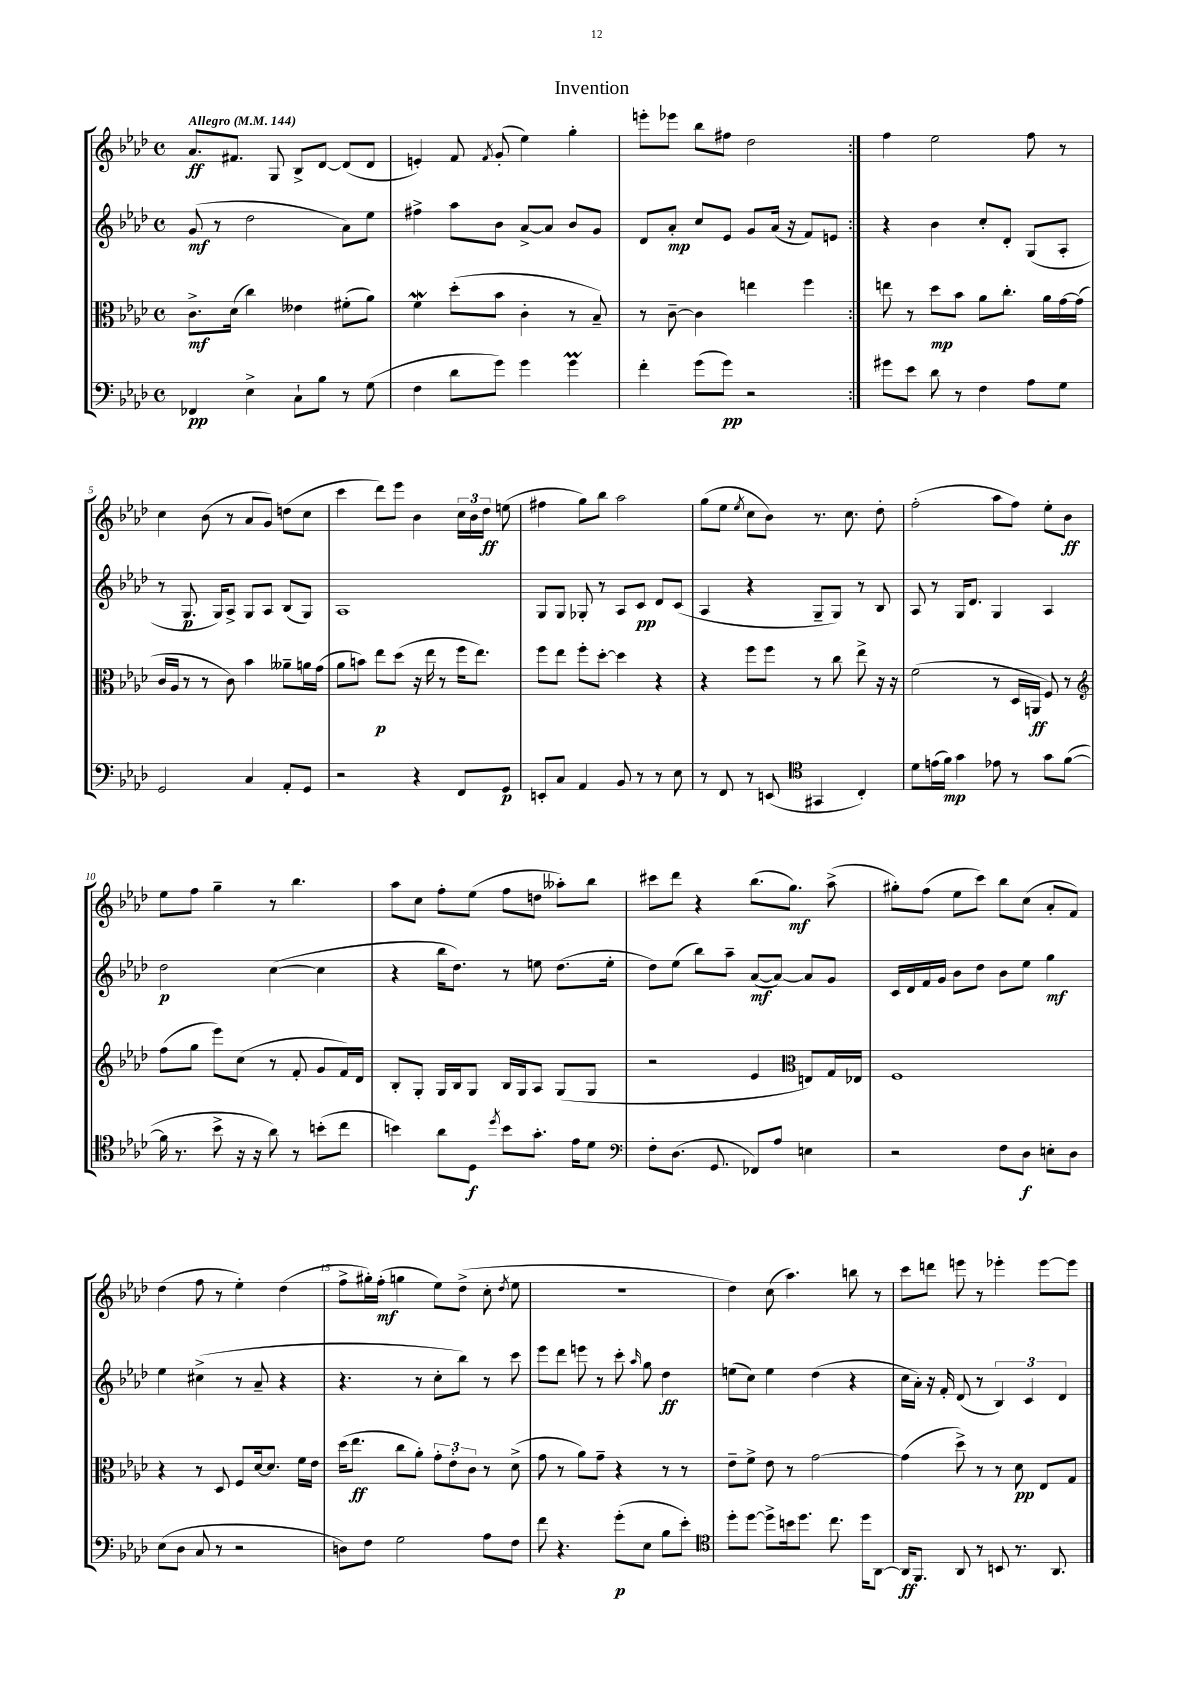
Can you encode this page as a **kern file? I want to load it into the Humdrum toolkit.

**kern	**dynam	**kern	**dynam	**kern	**dynam	**kern	**dynam
*part4	*part4	*part3	*part3	*part2	*part2	*part1	*part1
*staff4	*staff4	*staff3	*staff3	*staff2	*staff2	*staff1	*staff1
*clefF4	*	*clefC3	*	*clefG2	*	*clefG2	*
*k[b-e-a-d-]	*	*k[b-e-a-d-]	*	*k[b-e-a-d-]	*	*k[b-e-a-d-]	*
*M4/4	*	*M4/4	*	*M4/4	*	*M4/4	*
*met(c)	*	*met(c)	*	*met(c)	*	*met(c)	*
*MM144	*	*MM144	*	*MM144	*	*MM144	*
=1	=1	=1	=1	=1	=1	=1	=1
!	!	!	!	!	!	!LO:TX:a:B:t=Allegro	!
4FF-X/	pp	8.c^\L	mf	(8g/	mf	8.a-/L	ff
.	.	.	.	8r	.	.	.
.	.	(16d-\Jk	.	.	.	8.f#X/J	.
4E-^\	.	4cc\)	.	2dd-\	.	.	.
.	.	.	.	.	.	8G/	.
8C`\L	.	4e--X\	.	.	.	8B-^/L	.
8B-\J	.	.	.	.	.	[8d-/J	.
8r	.	(8f#X'\L	.	8a-\L)	.	(8d-/L]	.
(8G\	.	8a-\J)	.	8ee-\J	.	8d-/J	.
=2	=2	=2	=2	=2	=2	=2	=2
4F\	.	4fW\	.	4ff#X^\	.	4en'/)	.
8d-\L	.	(8dd-'\L	.	8aa-\L	.	8f/	.
.	.	.	.	.	.	8qf/	.
8g\J)	.	8b-\J	.	8b-\J	.	(8g'/	.
4g\	.	4c'\	.	[8a-^/L	.	4ee-\)	.
.	.	.	.	8a-/J]	.	.	.
4gm\	.	8r	.	8b-/L	.	4gg'\	.
.	.	8B-~/)	.	8g/J	.	.	.
=3	=3	=3	=3	=3	=3	=3	=3
4f'\	.	8r	.	8d-/L	.	8eeen'\L	.
.	.	[8c~\	.	8a-'/J	mp	8eee-X\J	.
(8g\L	.	4c\]	.	8cc/L	.	8bb-\L	.
8g\J)	pp	.	.	8e-/J	.	8ff#X\J	.
2r	.	4een\	.	8g/L	.	2dd-\	.
.	.	.	.	(16a-/Jk	.	.	.
.	.	.	.	16r	.	.	.
.	.	4ff\	.	8f/L)	.	.	.
.	.	.	.	8en/J	.	.	.
=4:|!	=4:|!	=4:|!	=4:|!	=4:|!	=4:|!	=4:|!	=4:|!
8g#X\L	.	8een\	.	4r	.	4ff\	.
8e-\J	.	8r	.	.	.	.	.
8d-\	.	8dd-\L	mp	4b-\	.	2ee-\	.
8r	.	8b-\J	.	.	.	.	.
4F\	.	8a-\L	.	8cc'/L	.	.	.
.	.	8.cc'\J	.	8d-'/J	.	.	.
8A-\L	.	.	.	(8G/L	.	8ff\	.
.	.	16a-\LL	.	.	.	.	.
8G\J	.	[16g\	.	8A-'/J	.	8r	.
.	.	(16g\JJ]	.	.	.	.	.
!!LO:LB:g=z
=5	=5	=5	=5	=5	=5	=5	=5
2GG/	.	16c/LL	.	8r	.	4cc\	.
.	.	16A-/JJ	.	.	.	.	.
.	.	8r	.	8.G/	p	.	.
.	.	8r	.	.	.	(8b-\	.
.	.	.	.	16G/KL)	.	.	.
.	.	8c\)	.	8A-^/J	.	8r	.
4C/	.	4b-\	.	8G/L	.	8a-/L	.
.	.	.	.	8A-/J	.	8g/J)	.
8AA-'/L	.	8a--X~\L	.	(8B-/L	.	(8ddn\L	.
8GG/J	.	16an\L	.	8G/J)	.	8cc\J	.
.	.	(16g\JJ	.	.	.	.	.
=6	=6	=6	=6	=6	=6	=6	=6
2r	.	8a-\L	.	1A-	.	4ccc\	.
.	.	8bn\J)	.	.	.	.	.
.	.	8ee-\L	p	.	.	8ddd-\L)	.
.	.	(8dd-\J	.	.	.	8eee-\J	.
4r	.	16r	.	.	.	4b-\	.
.	.	16ee-\	.	.	.	.	.
.	.	8r	.	.	.	.	.
8FF/L	.	16ff\KL	.	.	.	24cc\LL	.
.	.	.	.	.	.	24b-\	.
.	.	8.ee-\J)	.	.	.	.	.
.	.	.	.	.	.	24dd-\JJ	ff
8GG/J	p	.	.	.	.	(8een\	.
=7	=7	=7	=7	=7	=7	=7	=7
8EEn'/L	.	8ff\L	.	8G/L	.	4ff#X\	.
8C/J	.	8ee-\J	.	8G/J	.	.	.
4AA-/	.	8ff'\L	.	8G-X'/	.	8gg\L)	.
.	.	[8dd-'\J	.	8r	.	8bb-\J	.
8BB-/	.	4dd-\]	.	8A-/L	.	2aa-\	.
8r	.	.	.	8c/J	pp	.	.
8r	.	4r	.	8d-/L	.	.	.
8E-\	.	.	.	(8c/J	.	.	.
=8	=8	=8	=8	=8	=8	=8	=8
8r	.	4r	.	4A-/	.	(8gg\L	.
8FF/	.	.	.	.	.	8ee-\J	.
.	.	.	.	.	.	8qee-/	.
8r	.	8ff\L	.	4r	.	8cc\L	.
(8EEn/	.	8ff\J	.	.	.	8b-\J)	.
*clefC4	*	*	*	*	*	*	*
4GG#X/	.	8r	.	8G~/L	.	8.r	.
.	.	8cc\	.	8G/J)	.	.	.
.	.	.	.	.	.	8.cc\	.
4C'/)	.	8ee-^\	.	8r	.	.	.
.	.	16r	.	8B-/	.	8dd-'\	.
.	.	16r	.	.	.	.	.
=9	=9	=9	=9	=9	=9	=9	=9
8d-\L	.	(2f\	.	8A-/	.	(2ff'\	.
(16en\L	.	.	.	8r	.	.	.
16f\JJ)	mp	.	.	.	.	.	.
4g\	.	.	.	16G/KL	.	.	.
.	.	.	.	8.d-/J	.	.	.
8e-X\	.	8r	.	4G/	.	8aa-\L	.
8r	.	16D-/LL	.	.	.	8ff\J)	.
.	.	16AAn/JJ	ff	.	.	.	.
8g\L	.	8F/)	.	4A-/	.	8ee-'\L	.
([8f\J	.	8r	.	.	.	8b-\J	ff
!!LO:LB:g=z
=10	=10	=10	=10	=10	=10	=10	=10
*	*	*clefG2	*	*	*	*	*
16f\]	.	(8ff\L	.	2dd-\	p	8ee-\L	.
8.r	.	.	.	.	.	.	.
.	.	8gg\J	.	.	.	8ff\J	.
8b-^\	.	8eee-\L)	.	.	.	4gg~\	.
16r	.	(8cc\J	.	.	.	.	.
16r	.	.	.	.	.	.	.
8a-\)	.	8r	.	([4cc\	.	8r	.
8r	.	8f'/	.	.	.	4.bb-\	.
(8bn'\L	.	8g/L	.	4cc\]	.	.	.
8cc\J	.	16f/L)	.	.	.	.	.
.	.	16d-/JJ	.	.	.	.	.
=11	=11	=11	=11	=11	=11	=11	=11
4bn\)	.	8B-'/L	.	4r	.	8aa-\L	.
.	.	8G'/J	.	.	.	8cc\J	.
8a-\L	.	16G/LL	.	16bb-\KL	.	8ff'\L	.
.	.	16B-/J	.	8.dd-\J)	.	.	.
8D-\J	f	8G/J	.	.	.	(8ee-\J	.
8qdd-/	.	.	.	.	.	.	.
8b\L	.	16B-/LL	.	8r	.	8ff\L	.
.	.	16G/J	.	.	.	.	.
8.g'\J	.	8A-/J	.	8een\	.	8ddn\J	.
.	.	(8G/L	.	(8.dd-\L	.	8aa--X'\L)	.
16e-\KL	.	.	.	.	.	.	.
8d-\J	.	8G/J	.	.	.	8bb-\J	.
.	.	.	.	16ee'\Jk	.	.	.
=12	=12	=12	=12	=12	=12	=12	=12
*clefF4	*	*	*	*	*	*	*
8F'\L	.	2r	.	8dd-\L)	.	8ccc#X\L	.
(8.D-\J	.	.	.	(8ee-\J	.	8ddd-\J	.
.	.	.	.	8bb-\L)	.	4r	.
8.GG/	.	.	.	.	.	.	.
.	.	.	.	8aa-~\J	.	.	.
8FF-X/L)	.	4e-/	.	([8a-/L	mf	(8.bb-\L	.
8A-/J	.	.	.	8a-/J_)	.	.	.
.	.	.	.	.	.	8.gg\J)	mf
*	*	*clefC3	*	*	*	*	*
4En\	.	8En/L)	.	8a-/L]	.	.	.
.	.	16G/L	.	8g/J	.	(8aa-^\	.
.	.	16E-X/JJ	.	.	.	.	.
=13	=13	=13	=13	=13	=13	=13	=13
2r	.	1F	.	16c/LL	.	8gg#X'\L)	.
.	.	.	.	16d-/	.	.	.
.	.	.	.	16f/	.	(8ff\J	.
.	.	.	.	16g/JJ	.	.	.
.	.	.	.	8b-\L	.	8ee-\L	.
.	.	.	.	8dd-\J	.	8ccc\J)	.
8F\L	.	.	.	8b-\L	.	8bb-\L	.
8D-\J	f	.	.	8ee-\J	.	(8cc\J	.
8En'\L	.	.	.	4gg\	mf	8a-'/L	.
8D-\J	.	.	.	.	.	8f/J)	.
!!LO:LB:g=z
=14	=14	=14	=14	=14	=14	=14	=14
(8E-\L	.	4r	.	4ee-\	.	(4dd-\	.
8D-\J	.	.	.	.	.	.	.
8C/	.	8r	.	(4cc#X^\	.	8ff\	.
8r	.	8D-/	.	.	.	8r	.
2r	.	8F/L	.	8r	.	4ee-'\)	.
.	.	[16d-/k	.	8a-~/	.	.	.
.	.	8.d-/J]	.	.	.	.	.
.	.	.	.	4r	.	(4dd-\	.
.	.	16f\LL	.	.	.	.	.
.	.	16e-\JJ	.	.	.	.	.
=15	=15	=15	=15	=15	=15	=15	=15
8Dn\L)	.	(16dd-\KL	.	4.r	.	8ff^\L	.
.	.	8.ee-\J	ff	.	.	.	.
8F\J	.	.	.	.	.	16gg#X'\L)	.
.	.	.	.	.	.	(16ff'\JJ	mf
2G\	.	8cc\L	.	.	.	4ggn\	.
.	.	8a-'\J)	.	8r	.	.	.
.	.	12g'\L	.	8cc'\L	.	8ee-\L)	.
.	.	12e-'\	.	.	.	.	.
.	.	.	.	8bb-\J)	.	(8dd-^\J	.
.	.	12c\J	.	.	.	.	.
8A-\L	.	8r	.	8r	.	8cc'\	.
.	.	.	.	.	.	8qdd-/	.
8F\J	.	(8d-^\	.	8ccc\	.	8ee-\	.
=16	=16	=16	=16	=16	=16	=16	=16
8f\	.	8g\	.	8eee-\L	.	1r	.
4.r	.	8r	.	8ddd-\J	.	.	.
.	.	8a-\L)	.	8eeen\	.	.	.
.	.	8g~\J	.	8r	.	.	.
(8g'\L	p	4r	.	8ccc'\	.	.	.
.	.	.	.	16qqaa-/	.	.	.
8E-\J	.	.	.	8gg\	.	.	.
8B-\L	.	8r	.	4dd-\	ff	.	.
8e-'\J)	.	8r	.	.	.	.	.
=17	=17	=17	=17	=17	=17	=17	=17
*clefC4	*	*	*	*	*	*	*
8dd-'\L	.	8e-~\L	.	(8een\L	.	4dd-\)	.
[8dd-\J	.	8f^\J	.	8cc\J)	.	.	.
8dd-^\L]	.	8e-\	.	4ee\	.	(8cc\	.
16bn\k	.	8r	.	.	.	4.aa-\)	.
8.dd-\J	.	.	.	.	.	.	.
.	.	[2g\	.	(4dd-\	.	.	.
8.cc\	.	.	.	.	.	.	.
.	.	.	.	4r	.	8bbn\	.
16dd-\KL	.	.	.	.	.	.	.
[8AA-\J	.	.	.	.	.	8r	.
=18	=18	=18	=18	=18	=18	=18	=18
16AA-/KL]	ff	(4g\]	.	16cc\LL	.	8ccc\L	.
8.FF/J	.	.	.	16a-'\JJ)	.	.	.
.	.	.	.	16r	.	8dddn\J	.
.	.	.	.	16f'/	.	.	.
8AA-/	.	8dd-^\)	.	(8d-/	.	8eeen\	.
8r	.	8r	.	8r	.	8r	.
8BBn/	.	8r	.	6B-/)	.	4eee-X'\	.
8.r	.	8d-\	pp	.	.	.	.
.	.	.	.	6c/	.	.	.
.	.	8E-/L	.	.	.	[8eee-\L	.
8.AA-/	.	.	.	.	.	.	.
.	.	.	.	6d-/	.	.	.
.	.	8G/J	.	.	.	8eee-\J]	.
==	==	==	==	==	==	==	==
*-	*-	*-	*-	*-	*-	*-	*-
